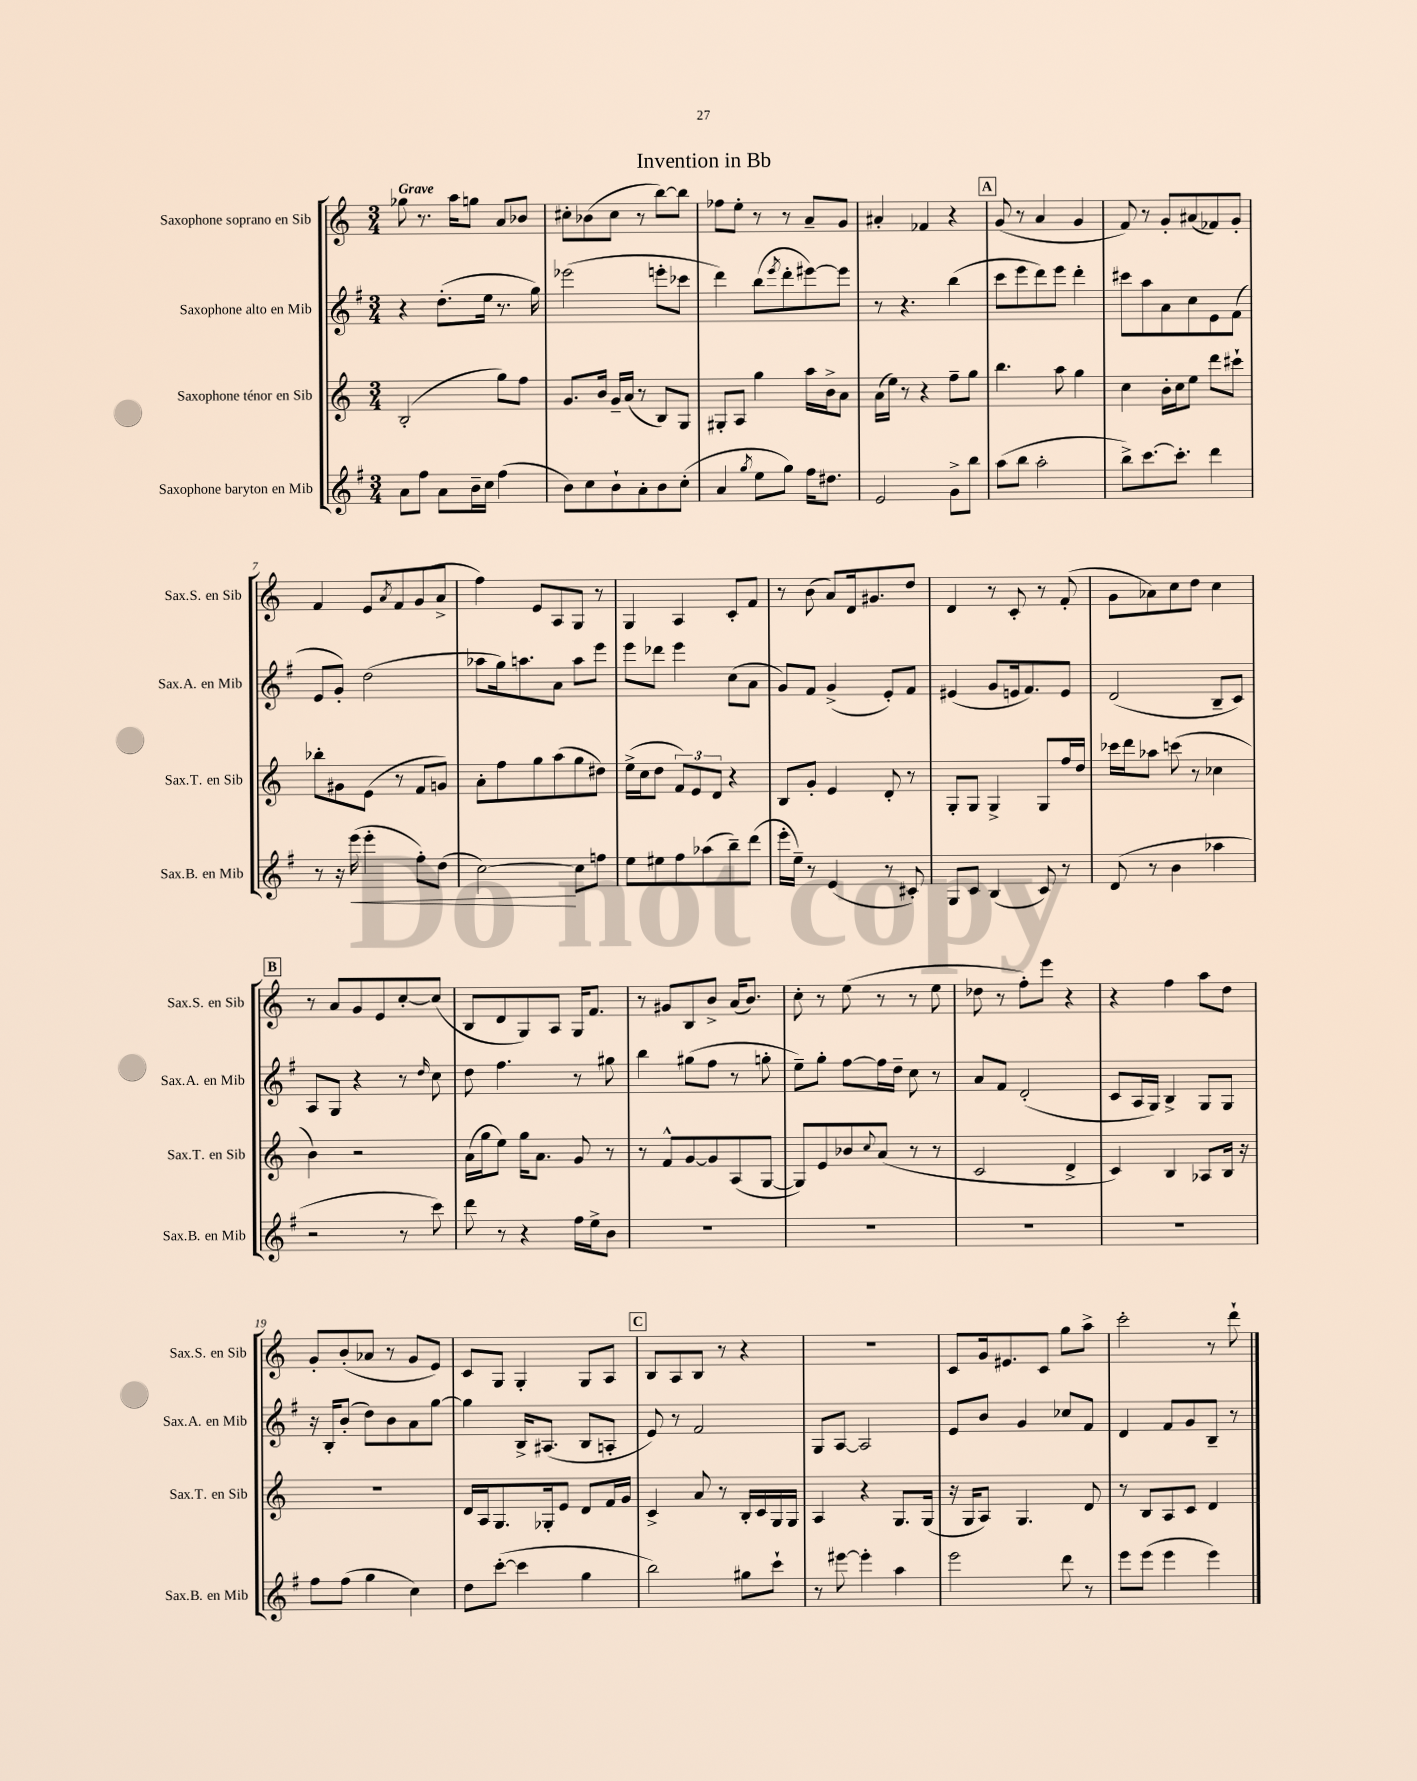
\header { title = "Invention in Bb" }
<<
\new StaffGroup <<
\new Staff = "s0" \with { instrumentName = "Saxophone soprano en Sib" shortInstrumentName = "Sax.S. en Sib" } {
    \clef treble \key c \major \numericTimeSignature \time 3/4 \tempo "Grave"
    ges''8 r8. a''16 g''8 a'8 bes'8 |
    cis''8-. bes'8( cis''8 r8 b''8~) b''8 |
    fes''8 e''8-. r8 r8 a'8-- g'8 |
    ais'4-. fes'4 r4 |
    \mark \markup { \box "A" } g'8( r8 a'4 g'4 |
    f'8) r8 g'8-. ais'8( fes'8) g'8-. |
    f'4 e'8 \acciaccatura { a'8 } f'8 g'8( a'8-> |
    f''4) e'8 a8 g8 r8 |
    g4 a4 c'8-. f'8 |
    r8 b'8( a'8) d'16 gis'8. d''8 |
    d'4 r8 c'8-. r8 f'8-.( |
    g'8 aes'8) c''8 d''8 c''4 |
    \mark \markup { \box "B" } r8 a'8 g'8 e'8 c''8~-. c''8( |
    b8 d'8 g8) a8 g16 f'8. |
    r8 gis'8 b8 b'8-> a'16( b'8.) |
    c''8-. r8 e''8( r8 r8 e''8 |
    des''8 r8 f''8-.) e'''8 r4 |
    r4 f''4 a''8 d''8 |
    g'8-. b'8-.( aes'8 r8 g'8 e'8) |
    c'8 g8 g4-. g8 a8 |
    \mark \markup { \box "C" } b8 a8 b8 r8 r4 |
    R2. |
    c'8 g'16 eis'8. c'8 g''8 a''8-> |
    c'''2-. r8 d'''8-! \bar "|." |
}
\new Staff = "s1" \with { instrumentName = "Saxophone alto en Mib" shortInstrumentName = "Sax.A. en Mib" } {
    \clef treble \key g \major \numericTimeSignature \time 3/4
    r4 d''8.-.( e''16 r8. g''16) |
    ees'''2( e'''8-. ces'''8 |
    d'''4) b''8( \acciaccatura { e'''8 } d'''8-. eis'''8~) eis'''8 |
    r8 r4. b''4( |
    \mark \markup { \box "A" } c'''8 e'''8 d'''8) e'''8 d'''4-. |
    cis'''8 a''8 a'8 c''8 e'8 fis'8( |
    e'8 g'8-.) d''2( |
    aes''8 g''16) a''8. a'8 a''8 e'''8 |
    e'''8 des'''8 e'''4 c''8( a'8 |
    g'8) fis'8 g'4->( e'8-.) fis'8 |
    eis'4( g'8 e'16 fis'8.) e'8 |
    d'2( b8-- c'8) |
    \mark \markup { \box "B" } a8 g8 r4 r8 \grace { d''16 } c''8 |
    d''8 fis''4. r8 gis''8 |
    b''4 gis''8( fis''8 r8 g''8-. |
    e''8--) g''8-. fis''8~ fis''16 d''16-- c''8 r8 |
    a'8 fis'8 d'2-.( |
    c'8 a16 g16) b4-> g8 g8 |
    r16 b16-. b'8-.( d''8) b'8 a'8 g''8~ |
    g''4 b16-> ais8.( b8 a8-. |
    \mark \markup { \box "C" } e'8) r8 fis'2 |
    g8 a8~ a2 |
    e'8 b'8 g'4 ces''8 fis'8 |
    d'4 fis'8 g'8 b8-- r8 \bar "|." |
}
\new Staff = "s2" \with { instrumentName = "Saxophone ténor en Sib" shortInstrumentName = "Sax.T. en Sib" } {
    \clef treble \key c \major \numericTimeSignature \time 3/4
    b2-.( g''8) f''8 |
    g'8. b'16 g'16-- a'16( r8 b8) g8 |
    gis8-. a8 g''4 a''16 b'16-> a'8 |
    a'16( e''16) r8 r4 f''8-- g''8 |
    \mark \markup { \box "A" } b''4. a''8 g''4 |
    c''4 b'16-. c''16 e''8 d'''8 cis'''8-! |
    bes''8-. gis'8 e'8( r8 f'8 g'8) |
    a'8-. f''8 g''8 a''8( g''8 dis''8) |
    e''16->( c''16 d''8 \tuplet 3/2 { f'8) e'8 d'8 } r4 |
    b8 g'8-. e'4 d'8-. r8 |
    g8-. g8 g4-> g8 f''16 d''16 |
    ces'''16 d'''16 aes''8 c'''8( r8 ces''4 |
    \mark \markup { \box "B" } b'4) r2 |
    a'16( g''16 e''8) g''16 a'8. g'8 r8 |
    r8 f'8-^ g'8~ g'8 a8( g8~ |
    g8) e'8 bes'8 \appoggiatura { c''8 } a'8( r8 r8 |
    c'2 d'4-> |
    c'4) b4 aes8 b16 r16 |
    R2. |
    d'16 a16 g8. ges16-. e'8 d'8 f'16 g'16 |
    \mark \markup { \box "C" } c'4-> a'8 r8 b16-. c'16 g16 g16 |
    a4 r4 g8. g16( |
    r16 g16 a8) g4. d'8 |
    r8 b8 a8 c'8 d'4 \bar "|." |
}
\new Staff = "s3" \with { instrumentName = "Saxophone baryton en Mib" shortInstrumentName = "Sax.B. en Mib" } {
    \clef treble \key g \major \numericTimeSignature \time 3/4
    a'8 fis''8 a'8 b'16-- c''16 fis''4( |
    b'8) c''8 b'8-! a'8-. b'8 c''8-.( |
    a'4 \acciaccatura { g''8 } e''8 g''8) fis''16 dis''8. |
    e'2 g'8-> b''8 |
    \mark \markup { \box "A" } a''8( b''8 a''2-. |
    b''8->) c'''8.~ c'''8.-. d'''4 |
    r8 r16 e'''16\<( e'''4-. fis''8-.) d''8( |
    c''2~\!) c''8 f''8 |
    e''8 eis''8 fis''8 aes''8( b''8--) d'''8( |
    e'''16-. e''16--) r8 e'4( r8 cis'8-.) |
    g8 c'8 b4( c'8) r8 |
    d'8( r8 b'4 aes''4 |
    \mark \markup { \box "B" } r2 r8 c'''8) |
    d'''8 r8 r4 fis''16 e''16-> b'8 |
    R2. |
    R2. |
    R2. |
    R2. |
    fis''8 fis''8( g''4 c''4) |
    d''8 c'''8~-.( c'''4 g''4 |
    \mark \markup { \box "C" } b''2) gis''8 c'''8-! |
    r8 eis'''8~ eis'''4-. a''4 |
    e'''2 d'''8 r8 |
    e'''8 e'''8( e'''4 e'''4) \bar "|." |
}
>>
>>
